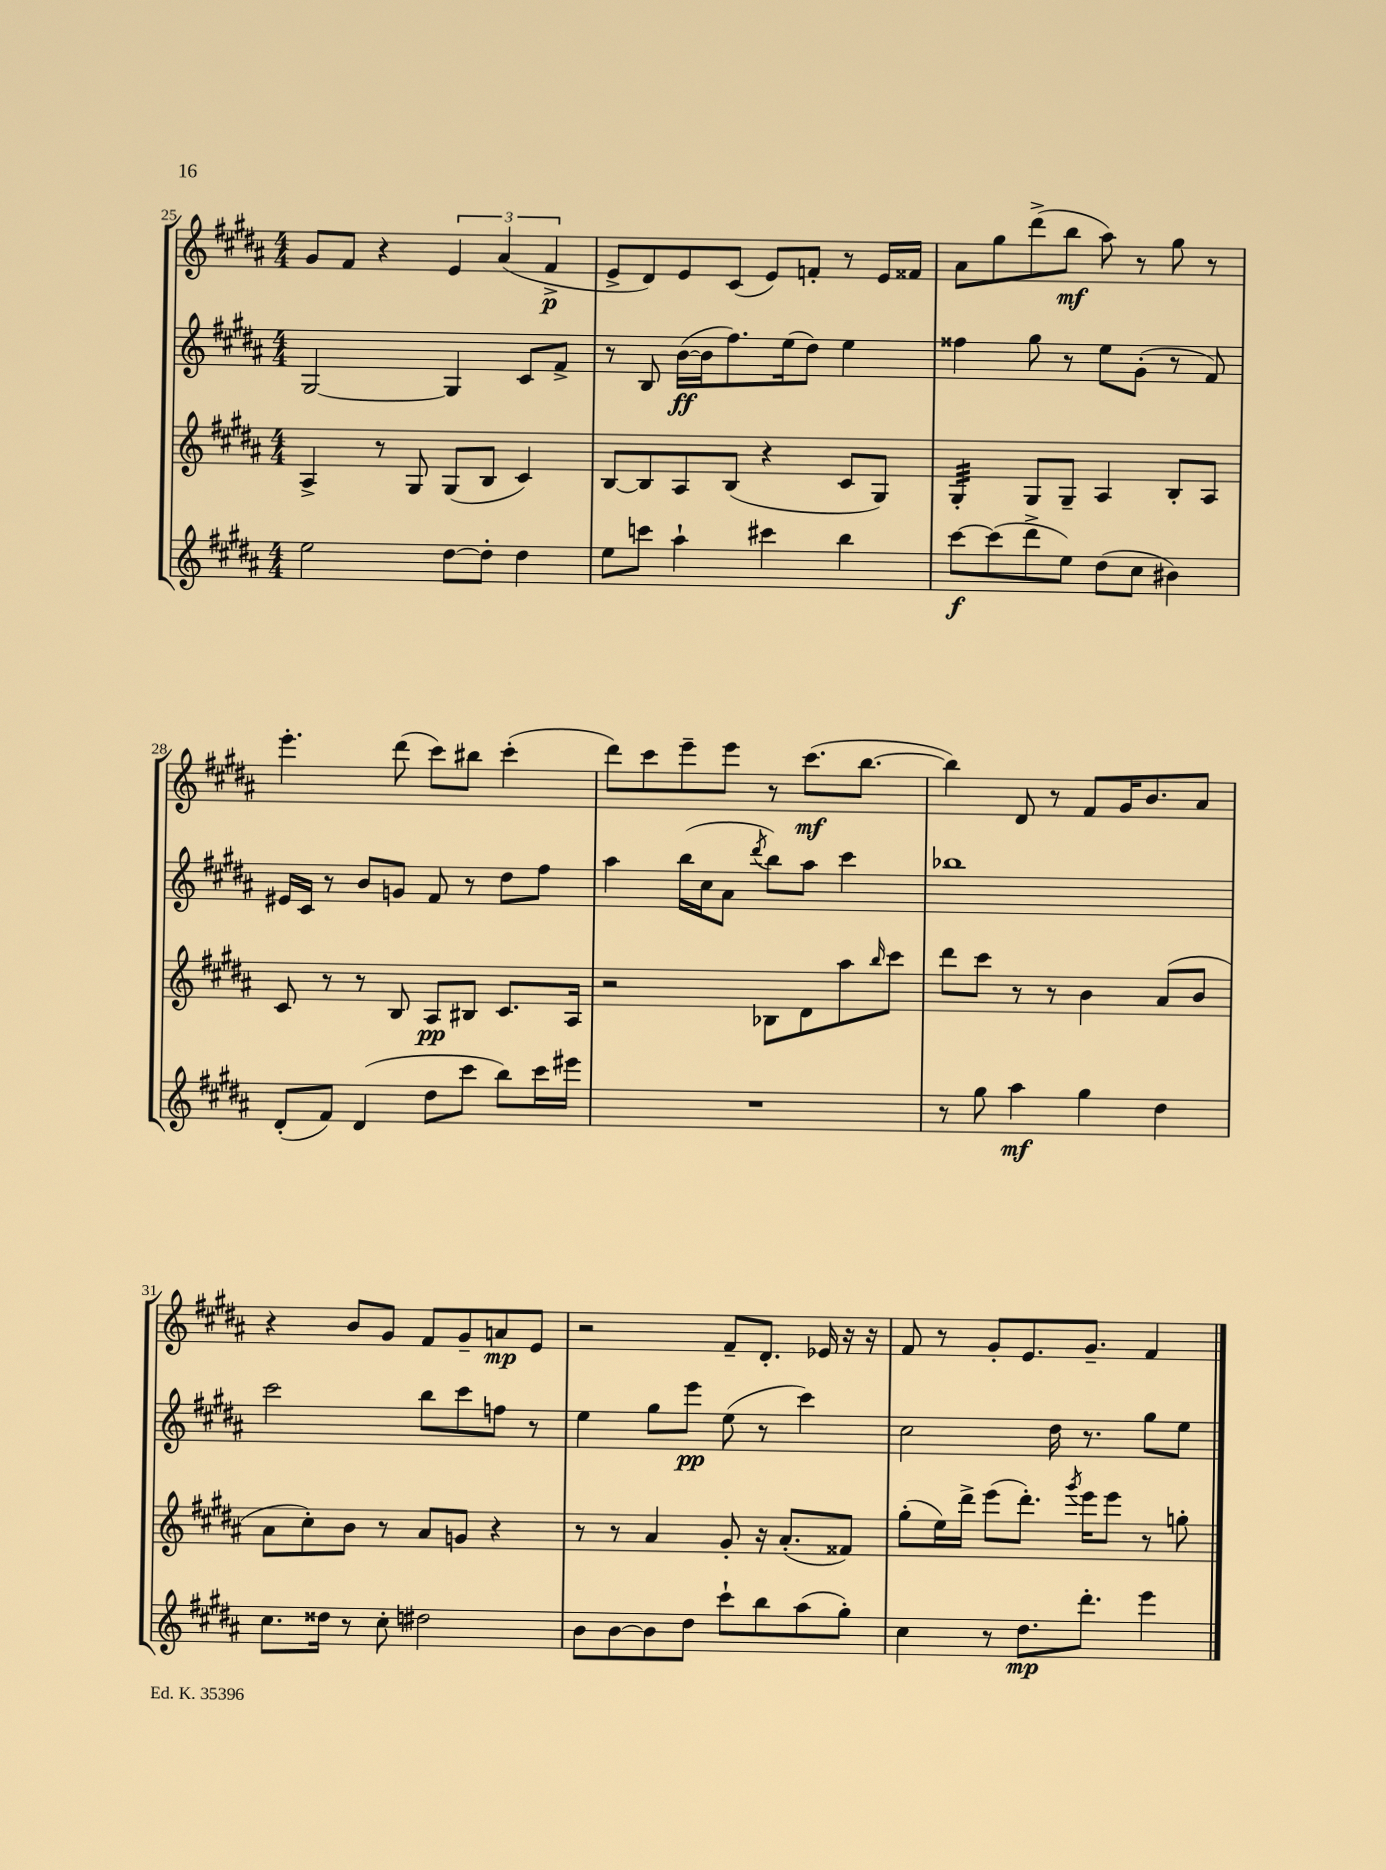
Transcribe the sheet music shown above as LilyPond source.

<<
\new StaffGroup <<
\new Staff = "s0" {
    \clef treble \key b \major \numericTimeSignature \time 4/4
    gis'8 fis'8 r4 \tuplet 3/2 { e'4 ais'4( fis'4->\p } |
    e'8-> dis'8) e'8 cis'8( e'8) f'8-. r8 e'16 fisis'16 |
    ais'8 gis''8 dis'''8->( b''8\mf ais''8) r8 gis''8 r8 |
    e'''4.-. dis'''8( cis'''8) bis''8 cis'''4-.( |
    dis'''8) cis'''8 e'''8-- e'''8 r8 cis'''8.\mf( b''8.~ |
    b''4) dis'8 r8 fis'8 gis'16 b'8. ais'8 |
    r4 b'8 gis'8 fis'8 gis'8-- a'8\mp e'8 |
    r2 fis'8-- dis'8.-. ees'16 r16 r16 |
    fis'8 r8 gis'8-. e'8. gis'8.-- fis'4 \bar "|." |
}
\new Staff = "s1" {
    \clef treble \key b \major \numericTimeSignature \time 4/4
    gis2~ gis4 cis'8 fis'8-> |
    r8 b8 b'16~\ff( b'16 fis''8.) e''16( dis''8) e''4 |
    fisis''4 gis''8 r8 e''8 gis'8-.( r8 fis'8) |
    eis'16 cis'16 r8 b'8 g'8 fis'8 r8 dis''8 fis''8 |
    ais''4 b''16( cis''16 ais'8 \acciaccatura { dis'''8 } b''8) ais''8 cis'''4 |
    bes''1 |
    cis'''2 b''8 cis'''8 f''8 r8 |
    e''4 gis''8 e'''8\pp e''8( r8 cis'''4) |
    cis''2 dis''16 r8. gis''8 e''8 \bar "|." |
}
\new Staff = "s2" {
    \clef treble \key b \major \numericTimeSignature \time 4/4
    ais4-> r8 gis8 gis8( b8 cis'4) |
    b8~ b8 ais8 b8( r4 cis'8 gis8) |
    gis4:32-. gis8 gis8-- ais4 b8-. ais8 |
    cis'8 r8 r8 b8 ais8\pp bis8 cis'8. ais16 |
    r2 bes8 dis'8 ais''8 \grace { b''16 } cis'''8 |
    dis'''8 cis'''8 r8 r8 b'4 ais'8( b'8 |
    ais'8 cis''8-.) b'8 r8 ais'8 g'8 r4 |
    r8 r8 ais'4 gis'8-. r16 ais'8.-.( fisis'8) |
    gis''8-.( e''16) dis'''16-> e'''8( dis'''8.-.) \acciaccatura { gis'''8 } e'''16 e'''8 r8 g''8-. \bar "|." |
}
\new Staff = "s3" {
    \clef treble \key b \major \numericTimeSignature \time 4/4
    e''2 dis''8~ dis''8-. dis''4 |
    e''8 c'''8 ais''4-! cis'''4 b''4 |
    cis'''8~\f cis'''8( dis'''8-> e''8) dis''8( cis''8 bis'4) |
    dis'8-.( fis'8) dis'4( dis''8 cis'''8 b''8) cis'''16 eis'''16 |
    R1 |
    r8 gis''8 ais''4\mf gis''4 dis''4 |
    cis''8. disis''16 r8 cis''8-. dis''2 |
    b'8 b'8~ b'8 dis''8 cis'''8-! b''8 ais''8( gis''8-.) |
    cis''4 r8 dis''8.\mp dis'''8.-. e'''4 \bar "|." |
}
>>
>>
\layout { \context { \Score currentBarNumber = #25 } }
